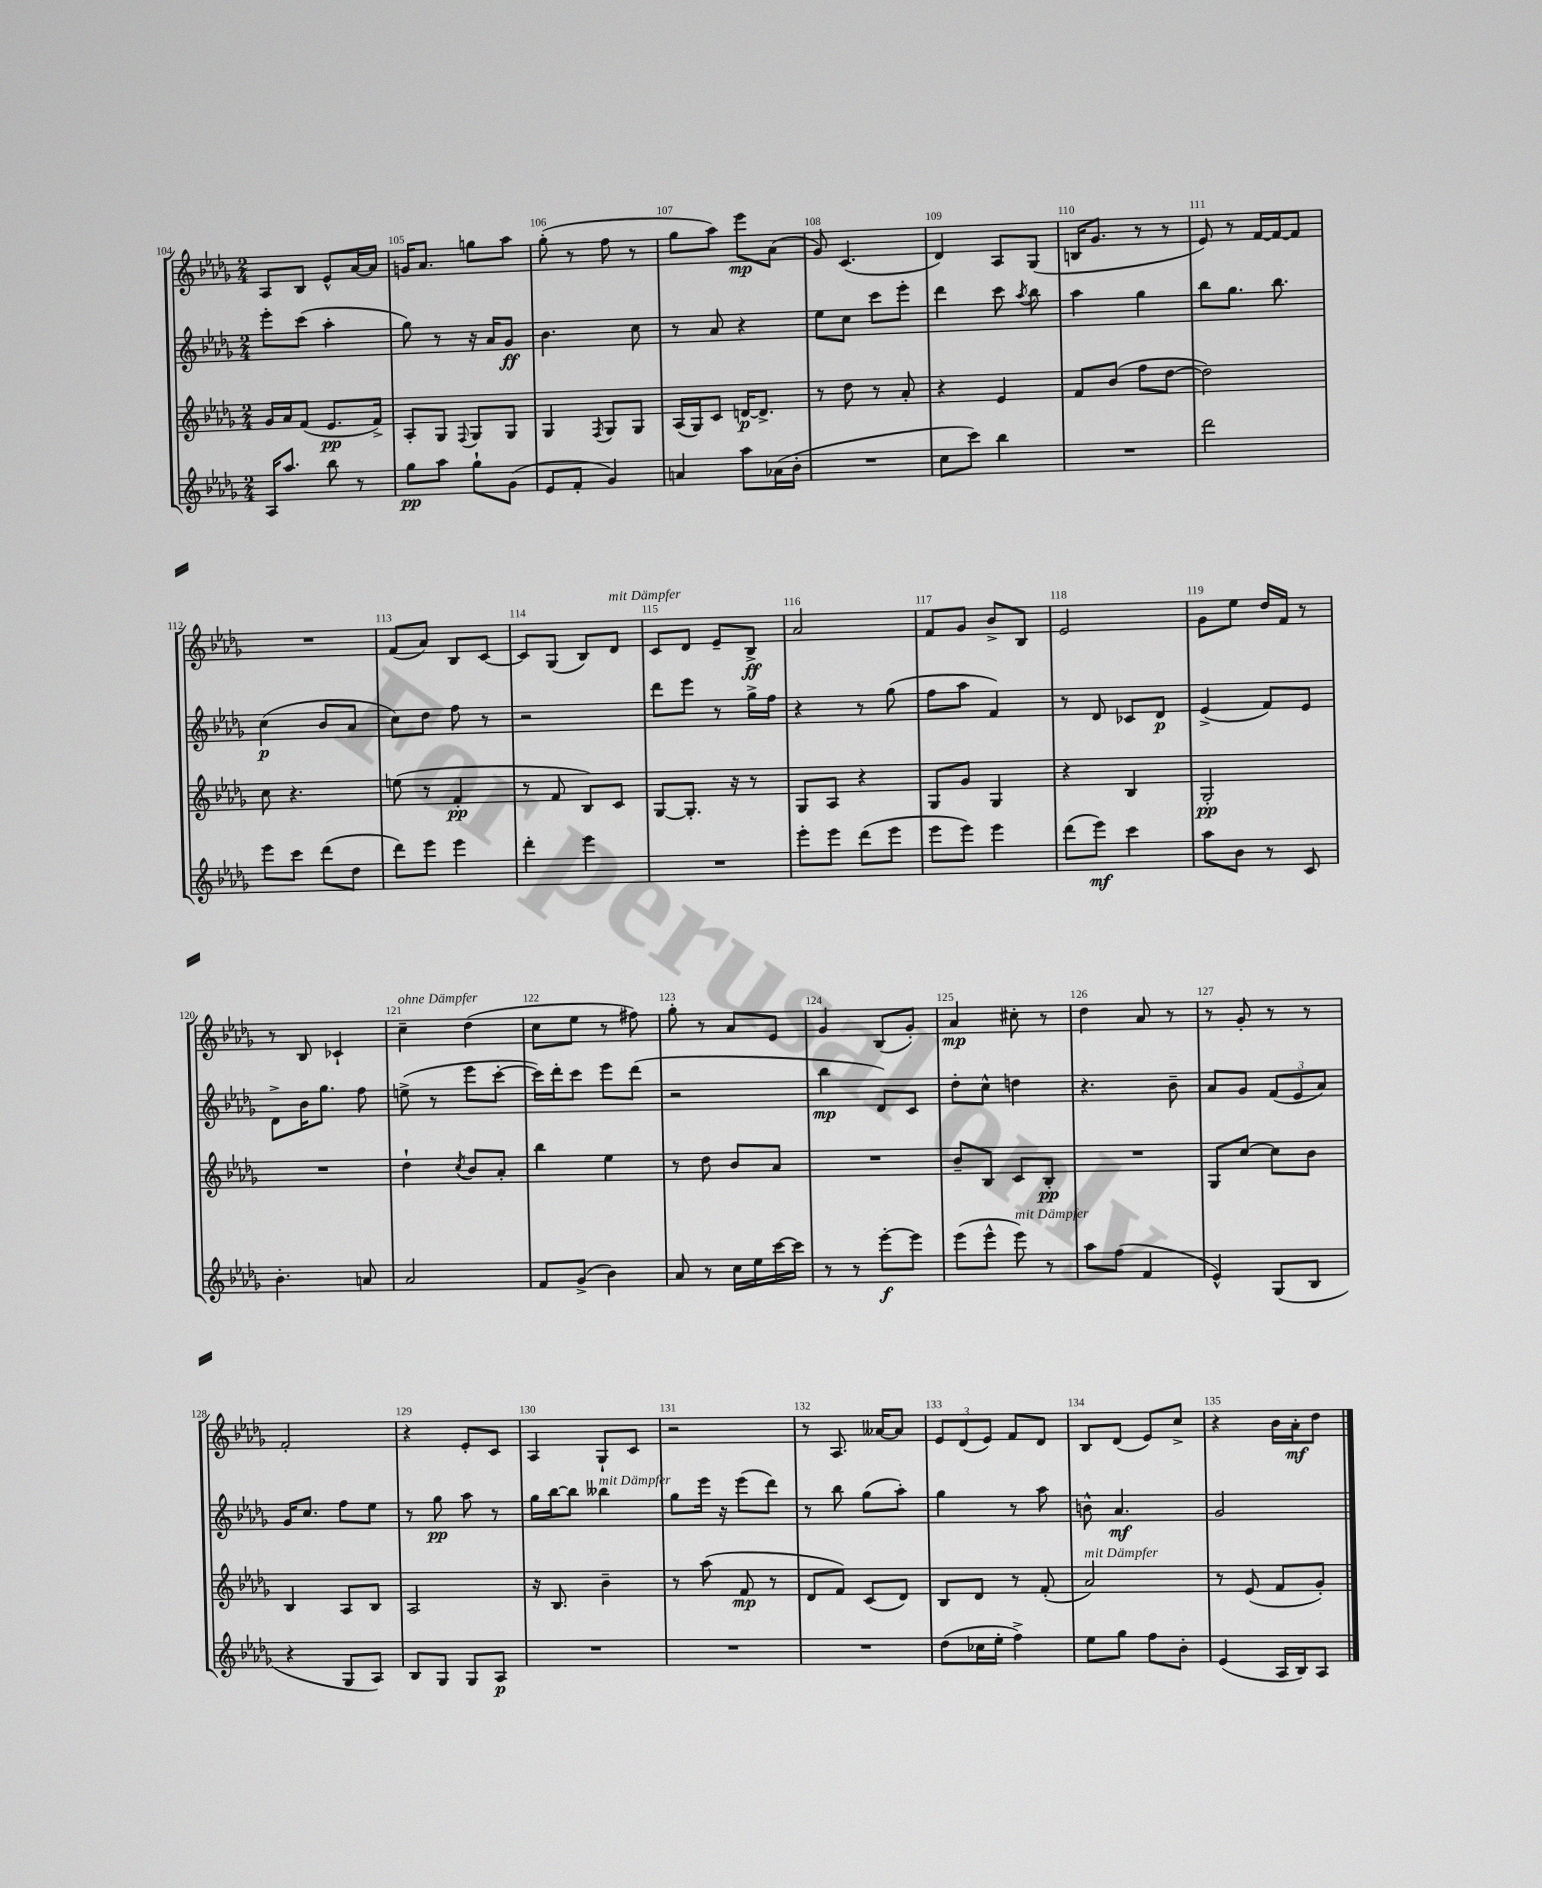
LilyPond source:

<<
\new StaffGroup <<
\new Staff = "s0" {
    \clef treble \key des \major \numericTimeSignature \time 2/4
    \autoBeamOff aes8[ bes8] ees'8[-^ aes'16~ aes'16] |
    g'16[ aes'8.] g''8[ aes''8] |
    ges''8-.( r8 f''8 r8 |
    ges''8[ aes''8]) ees'''8[\mp aes'8]( |
    ges'8) c'4.( |
    des'4) aes8[ ges8]( |
    b16[ ges'8.] r8 r8 |
    ees'8) r8 f'16[~ f'16~ f'8] |
    R2 |
    f'8[( aes'8]) bes8[ c'8]~ |
    c'8[ ges8]( bes8[) des'8]^\markup { \italic "mit Dämpfer" } |
    c'8[ des'8] ees'8[-- bes8]->\ff |
    aes'2 |
    f'8[ ges'8] bes'8[-> bes8] |
    ees'2 |
    ges'8[ ees''8] des''16[ f'16] r8 |
    r8 bes8 ces'4-! |
    c''4--^\markup { \italic "ohne Dämpfer" } des''4( |
    c''8[ ees''8] r8 fis''8) |
    ges''8-. r8 aes'8[ ees'8] |
    ges'4 bes8[( ges'8]-.) |
    aes'4\mp cis''8-. r8 |
    des''4 aes'8 r8 |
    r8 ges'8-. r8 r8 |
    f'2-. |
    r4 ees'8[-. c'8] |
    aes4 ges8[-! c'8] |
    r2 |
    r8 aes8. aeses'16[~ aeses'8] |
    \tuplet 3/2 { ees'8[ des'8( ees'8]) } f'8[ des'8] |
    bes8[ des'8]( ees'8[) c''8]-> |
    r4 bes'16[ aes'16-.\mf des''8] \bar "|." |
}
\new Staff = "s1" {
    \clef treble \key des \major \numericTimeSignature \time 2/4
    \autoBeamOff ees'''8[-. c'''8]( aes''4-. |
    ges''8) r8 r16 aes'16[ ges'8]\ff |
    bes'4. c''8 |
    r8 aes'8 r4 |
    ees''8[ c''8] c'''8[ ees'''8]-. |
    des'''4 c'''8 \acciaccatura { aes''8 } bes''8 |
    aes''4 ges''4 |
    bes''8[ ges''8.] bes''8. |
    c''4\p( bes'8[ aes'8] |
    c''8[) des''8] f''8 r8 |
    r2 |
    des'''8[ ees'''8] r8 ges''16[-> f''16] |
    r4 r8 ges''8( |
    f''8[ aes''8] f'4) |
    r8 des'8 ces'8[ des'8]\p |
    ees'4->( f'8[) ees'8] |
    des'8[-> bes'16 ges''8.] f''8 |
    e''8->( r8 ees'''8[ c'''8]~-. |
    c'''16[) des'''16-. c'''8] ees'''8[ des'''8]( |
    r2 |
    bes''4\mp des'8[) c'8] |
    des''8[-. c''8]-^ d''4 |
    r4. bes'8-- |
    aes'8[ ges'8] \tuplet 3/2 { f'8[( ees'8 aes'8]) } |
    ges'16[ c''8.] f''8[ ees''8] |
    r8 ges''8\pp aes''8 r8 |
    ges''16[ bes''16~ bes''8] beses''4^\markup { \italic "mit Dämpfer" } |
    ges''8[ ees'''16] r16 ees'''8[( des'''8]) |
    r8 bes''8 ges''8[( aes''8]-.) |
    ges''4 r8 aes''8 |
    b'8-^ aes'4.\mf |
    ges'2 \bar "|." |
}
\new Staff = "s2" {
    \clef treble \key des \major \numericTimeSignature \time 2/4
    \autoBeamOff ges'16[ aes'16 f'8]( ees'8.[\pp f'16]->) |
    aes8[-. ges8] \appoggiatura { f8 } ges8[ ges8] |
    ges4 \acciaccatura { f8 } ges8[ ges8] |
    aes16[( ges16) c'8] d'16[~\p d'8.]-> |
    r8 des''8 r8 aes'8-. |
    r4 ees'4 |
    f'8[ bes'8]( f''8[ des''8]~ |
    des''2) |
    c''8 r4. |
    e''8( r8 f'4-.\pp |
    r8 f'8 bes8[) c'8] |
    ges8[~ ges8.]-. r16 r8 |
    ges8[ aes8] r4 |
    ges8[ ges'8] ges4 |
    r4 bes4 |
    ges2-.\pp |
    R2 |
    des''4-! \acciaccatura { c''8 } bes'8[ aes'8]-. |
    bes''4 ees''4 |
    r8 des''8 bes'8[ aes'8] |
    R2 |
    bes'8[-- bes8] c'8[ bes8]-.\pp |
    R2 |
    ges8[ c''8]~ c''8[ bes'8] |
    bes4 aes8[ bes8] |
    aes2 |
    r16 bes8. bes'4-- |
    r8 aes''8( f'8\mp r8 |
    des'8[ f'8]) c'8[( des'8]) |
    bes8[ des'8] r8 f'8-.( |
    aes'2^\markup { \italic "mit Dämpfer" }) |
    r8 ees'8( f'8[ ges'8]-.) \bar "|." |
}
\new Staff = "s3" {
    \clef treble \key des \major \numericTimeSignature \time 2/4
    \autoBeamOff aes16[ aes''8.] bes''8 r8 |
    ges''8[\pp aes''8] ges''8[-! ges'8]( |
    ees'8[ f'8]-. ges'4) |
    a'4 aes''8[ aes'16( bes'16]-. |
    R2 |
    c''8[ c'''8]) bes''4 |
    R2 |
    des'''2 |
    ees'''8[ c'''8] des'''8[( des''8] |
    des'''8[) ees'''8] ees'''4 |
    des'''4-. ees'''4 |
    R2 |
    ees'''8[-. ees'''8] des'''8[( ees'''8] |
    ees'''8[ ees'''8]) ees'''4 |
    des'''8[( ees'''8]\mf) c'''4 |
    aes''8[ bes'8] r8 c'8 |
    bes'4.-. a'8 |
    aes'2 |
    f'8[ ges'8]->( bes'4) |
    aes'8 r8 c''16[ ees''16 c'''16~ c'''16] |
    r8 r8 ees'''8[~-.\f ees'''8] |
    ees'''8[( ees'''8]-^ ees'''8^\markup { \italic "mit Dämpfer" }) r8 |
    aes''8[ f''8]( f'4 |
    ees'4-^) ges8[( bes8] |
    r4 ges8[ aes8]) |
    bes8[ ges8] ges8[ aes8]\p |
    R2 |
    R2 |
    R2 |
    des''8[( ces''16 ees''16]-. f''4->) |
    ees''8[ ges''8] f''8[ bes'8]-. |
    ees'4( aes16[ bes16) aes8] \bar "|." |
}
>>
>>
\layout { \context { \Score currentBarNumber = #104 \override BarNumber.break-visibility = ##(#f #t #t) barNumberVisibility = #all-bar-numbers-visible } }
